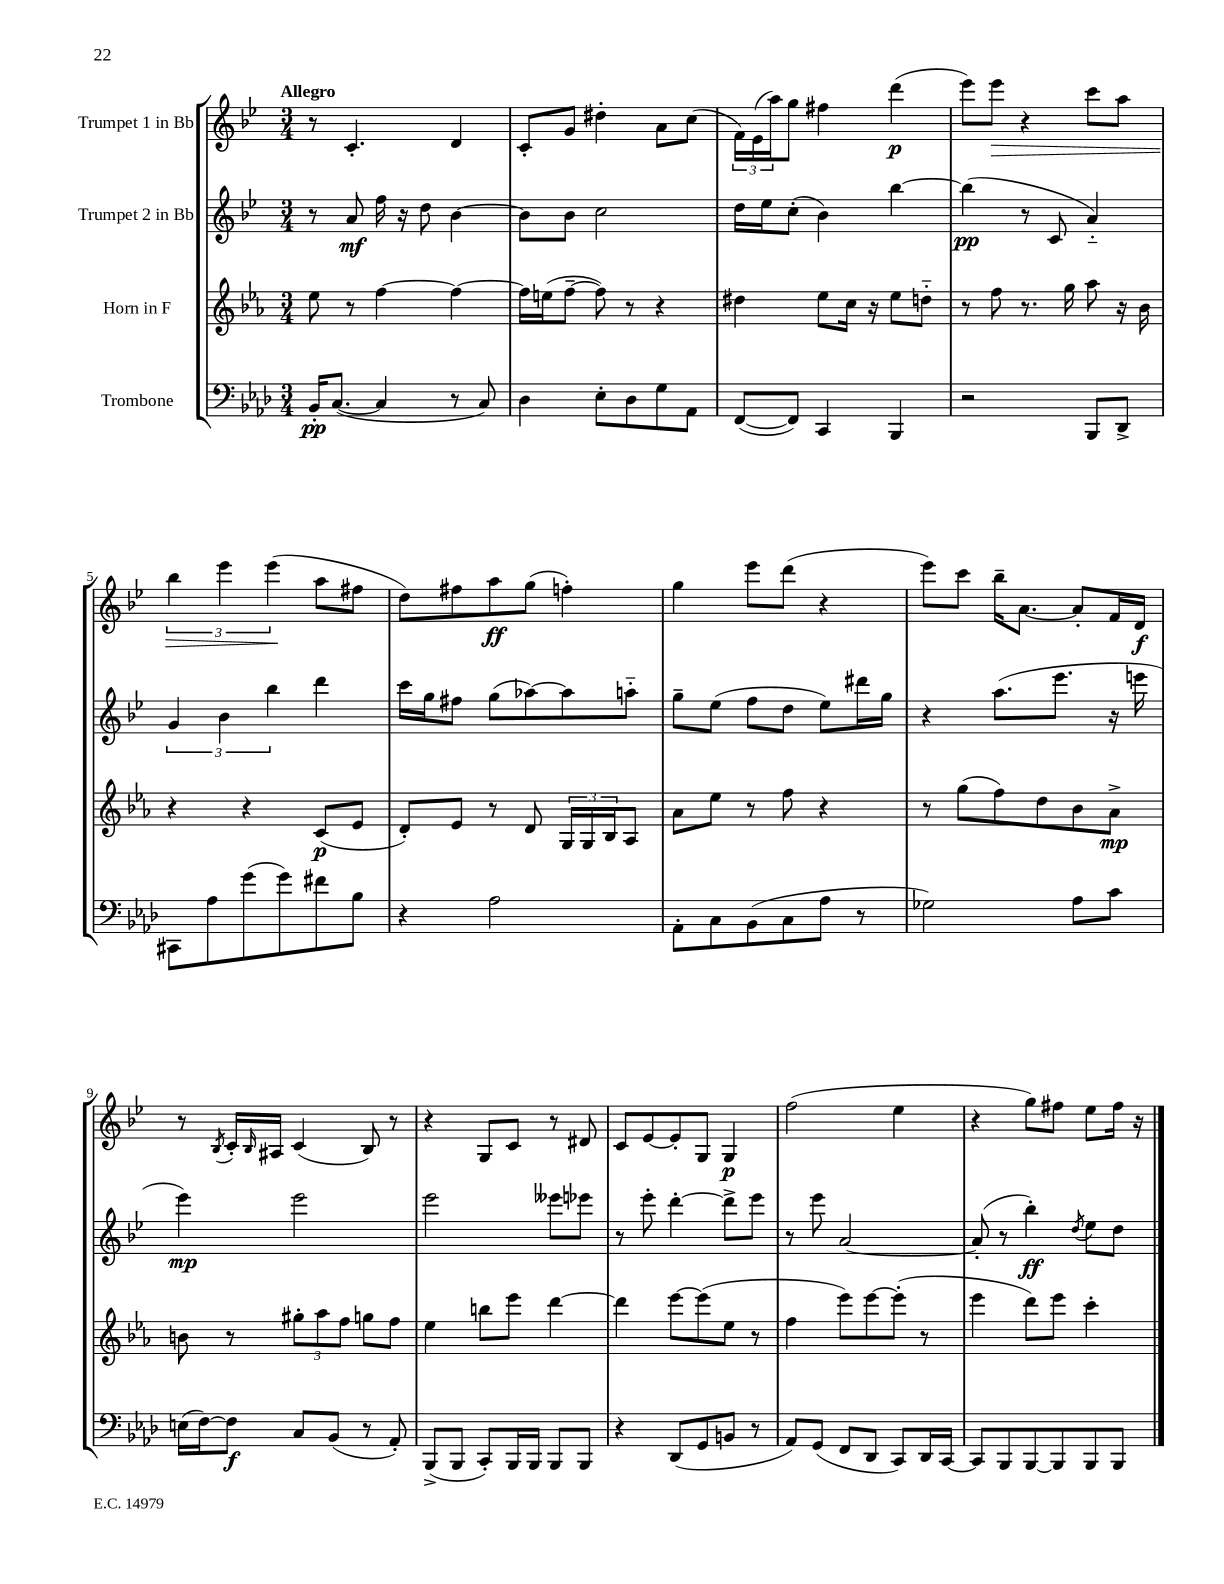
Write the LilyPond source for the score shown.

<<
\new StaffGroup <<
\new Staff = "s0" \with { instrumentName = "Trumpet 1 in Bb" } {
    \clef treble \key bes \major \numericTimeSignature \time 3/4 \tempo "Allegro"
    r8 c'4.-. d'4 |
    c'8-. g'8 dis''4-. a'8 c''8( |
    \tuplet 3/2 { f'16) ees'16( a''16) } g''8 fis''4 d'''4\p( |
    ees'''8) ees'''8\> r4 c'''8 a''8 |
    \tuplet 3/2 { bes''4 ees'''4 ees'''4\!( } a''8 fis''8 |
    d''8) fis''8 a''8\ff g''8( f''4-.) |
    g''4 ees'''8 d'''8( r4 |
    ees'''8) c'''8 bes''16-- a'8.~ a'8-. f'16 d'16\f |
    r8 \acciaccatura { bes8 } c'16-. \grace { bes16 } ais16 c'4( bes8) r8 |
    r4 g8 c'8 r8 dis'8 |
    c'8 ees'8~ ees'8-. g8 g4\p |
    f''2( ees''4 |
    r4 g''8) fis''8 ees''8 fis''16 r16 \bar "|." |
}
\new Staff = "s1" \with { instrumentName = "Trumpet 2 in Bb" } {
    \clef treble \key bes \major \numericTimeSignature \time 3/4
    r8 a'8\mf f''16 r16 d''8 bes'4~ |
    bes'8 bes'8 c''2 |
    d''16 ees''16 c''8-.( bes'4) bes''4~ |
    bes''4\pp( r8 c'8 a'4-_) |
    \tuplet 3/2 { g'4 bes'4 bes''4 } d'''4 |
    c'''16 g''16 fis''8 g''8( aes''8~) aes''8 a''8-_ |
    g''8-- ees''8( f''8 d''8 ees''8) dis'''16 g''16 |
    r4 a''8.( ees'''8. r16 e'''16 |
    ees'''4\mp) ees'''2 |
    ees'''2 eeses'''8 ees'''8 |
    r8 ees'''8-. d'''4~-. d'''8-> ees'''8 |
    r8 ees'''8 a'2~ |
    a'8-.( r8 bes''4-.\ff) \acciaccatura { d''8 } ees''8 d''8 \bar "|." |
}
\new Staff = "s2" \with { instrumentName = "Horn in F" } {
    \clef treble \key ees \major \numericTimeSignature \time 3/4
    ees''8 r8 f''4~ f''4~ |
    f''16 e''16( f''8~-- f''8) r8 r4 |
    dis''4 ees''8 c''16 r16 ees''8 d''8-_ |
    r8 f''8 r8. g''16 aes''8 r16 bes'16 |
    r4 r4 c'8\p( ees'8 |
    d'8-.) ees'8 r8 d'8 \tuplet 3/2 { g16 g16 bes16 } aes8 |
    aes'8 ees''8 r8 f''8 r4 |
    r8 g''8( f''8) d''8 bes'8 aes'8->\mp |
    b'8 r8 \tuplet 3/2 { gis''8-. aes''8 f''8 } g''8 f''8 |
    ees''4 b''8 ees'''8 d'''4~ |
    d'''4 ees'''8~ ees'''8( ees''8 r8 |
    f''4 ees'''8) ees'''8~ ees'''8-.( r8 |
    ees'''4 d'''8) ees'''8 c'''4-. \bar "|." |
}
\new Staff = "s3" \with { instrumentName = "Trombone" } {
    \clef bass \key aes \major \numericTimeSignature \time 3/4
    bes,16-.\pp c8.~( c4 r8 c8) |
    des4 ees8-. des8 g8 aes,8 |
    f,8~( f,8) c,4 bes,,4 |
    r2 bes,,8 des,8-> |
    cis,8 aes8 g'8( g'8) fis'8 bes8 |
    r4 aes2 |
    aes,8-. c8 bes,8( c8 aes8 r8 |
    ges2) aes8 c'8 |
    e16( f16~) f8\f c8 bes,8( r8 aes,8-.) |
    bes,,8->( bes,,8 c,8-.) bes,,16 bes,,16 bes,,8 bes,,8 |
    r4 des,8( g,8 b,8 r8 |
    aes,8) g,8( f,8 des,8 c,8) des,16 c,16~ |
    c,8 bes,,8 bes,,8~ bes,,8 bes,,8 bes,,8 \bar "|." |
}
>>
>>
